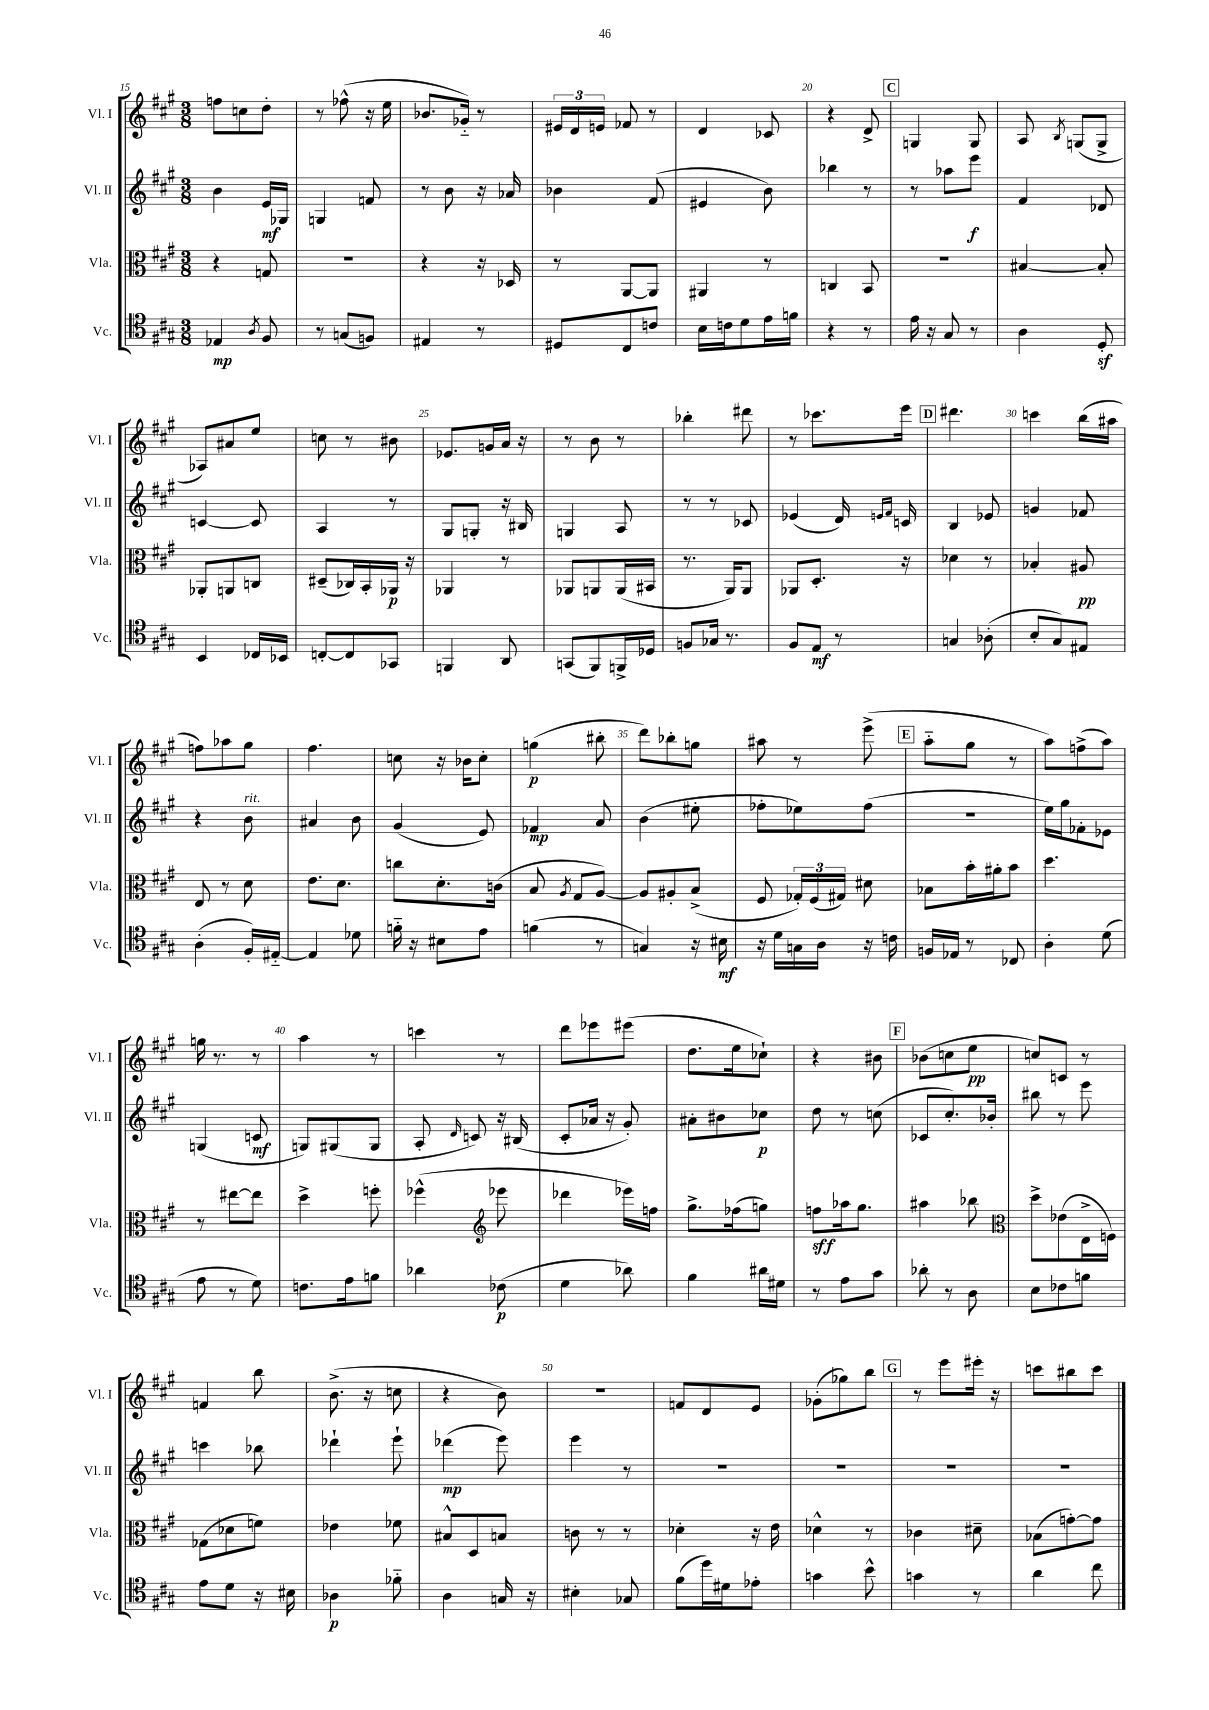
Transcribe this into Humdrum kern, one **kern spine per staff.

**kern	**kern	**kern	**kern
*staff4	*staff3	*staff2	*staff1
*clefC4	*clefC3	*clefG2	*clefG2
*k[f#c#g#]	*k[f#c#g#]	*k[f#c#g#]	*k[f#c#g#]
*M3/8	*M3/8	*M3/8	*M3/8
4E-	4r	4b	8ff
.	.	.	8cc
8qA	.	.	.
8F#	8G	16e	8dd'
.	.	16G-	.
=	=	=	=
8r	4.r	4G	8r
(8G	.	.	(8ff-^^
8F)	.	8f	16r
.	.	.	16ee
=	=	=	=
4E#	4r	8r	8.b-
.	.	8b	.
.	.	.	16g-'~)
8r	16r	16r	8r
.	16D-	16a-	.
=	=	=	=
8D#	8r	4b-	24e#
.	.	.	24d
.	.	.	24e
8C#	[8AA	.	8f-
8c	8AA]	(8f#	8r
=	=	=	=
16B	4AA#	4e#	4d
16c	.	.	.
8d	.	.	.
16e	8r	8b)	8c-
16f	.	.	.
=	=	=	=
4r	4C	4bb-	4r
8r	8BB	8r	8d^
=	=	=	=
16e	4.r	8r	4G
16r	.	.	.
8G#	.	8aa-	.
8r	.	8eee	8G
=	=	=	=
4A	[4B#	4f#	8A
.	.	.	8qB
.	.	.	(8G
8D'	8B#']	8d-	8G^
=	=	=	=
4BB	8AA-'	[4c	8A-)
.	8AA	.	8a#
16C-	8C	8c]	8ee
16BB-	.	.	.
=	=	=	=
[8C'	(8D#~	4A	8cc
8C]	16C-)	.	8r
.	16BB'	.	.
8GG-	16AA-	8r	8b#
.	16r	.	.
=	=	=	=
4FF	4AA-	8G#	8.e-
.	.	8G'	.
.	.	.	16g
8AA	8r	16r	16a
.	.	16B#	16r
=	=	=	=
(8GG	8AA-	4G	8r
8FF#)	8AA	.	8b
16FF^	(16AA	8A	8r
16D-	16BB#	.	.
=	=	=	=
8F	8.r	8r	4bb-'
16G-	.	8r	.
8.r	16AA)	.	.
.	8AA	8c-	8ddd#
=	=	=	=
8F#	8AA-	(4e-	8r
8E	8.D'	.	8.ccc-
8r	.	16d)	.
.	.	16qqe	.
.	.	16qqf#	.
.	16r	16c	16eee
=	=	=	=
4G	4d-	4B	4.ddd#
(8A-'	8r	8e-	.
=	=	=	=
8B'	4B-'	4g	4ccc
8G#)	.	.	.
8E#	8A#	8f-	(16bb
.	.	.	16aa#
=	=	=	=
(4A'	8E	4r	8ff)
.	8r	.	8aa-
16F#')	8d	8b	8gg#
[16E#'~	.	.	.
=	=	=	=
4E#]	8.e	4a#	4.ff#
.	8.d	.	.
8d-	.	8b	.
=	=	=	=
16f'~	8cc	(4g#	8cc
16r	.	.	.
8B#	8.d'	.	16r
.	.	.	16b-
8e	.	8e)	8cc'
.	(16c	.	.
=	=	=	=
(4f	8B	4f-	(4gg
.	8qA	.	.
.	8G#	.	.
8r	[8A)	8a	8bb#'
=	=	=	=
4G)	8A]	(4b	8ddd)
.	8A#'	.	8bb-'
16r	(8B^	8ee#'	8gg
16B#	.	.	.
=	=	=	=
16r	8F#	8ff-'	8aa#
16d	.	.	.
16G	24G-')	8ee-)	8r
.	(24F#	.	.
16A	.	.	.
.	24G#)	.	.
16r	8d#	(8ff-	(8eee^
16c	.	.	.
=	=	=	=
16F	8B-	4.r	8aa'~
16E-	.	.	.
8r	16b'	.	8gg#
.	16a#'	.	.
8C-	8b	.	8r
=	=	=	=
4A'	4.dd	16ee)	8aa)
.	.	16gg#	.
.	.	8f-'	(8ff^
(8d	.	8e-	8aa)
=	=	=	=
8e	8r	(4G	16gg
.	.	.	8.r
8r	[8ee#	.	.
8d)	8ee#]	8c	8r
=	=	=	=
8.c	4dd^	8G)	4aa
.	.	(8G#	.
16e	.	.	.
8f	8ff'	8G#	8r
=	=	=	=
4a-	(4ff-^^	8A'	4ccc
.	.	16qqd	.
.	.	8c)	.
*	*clefG2	*	*
(8c-	8eee-	16r	8r
.	.	(16B#	.
=	=	=	=
4d	4ddd-	8c#'	8ddd
.	.	16a-	8eee-
.	.	16r	.
8a-)	16eee-)	8g#')	(8eee#
.	16ff	.	.
=	=	=	=
4f#	8.gg#^	8a#'	8.dd
.	.	8b#	.
.	(16ff-	.	16ee
16a#	8gg)	8cc-	8cc-`)
16d#	.	.	.
=	=	=	=
8r	8ff	8dd	4r
8e	16aa-	8r	.
.	8.gg#	.	.
8g#	.	(8cc	8b#
=	=	=	=
8a-'	4aa#	8c-	(8b-
8r	.	8.cc#')	8cc
8A	8bb-	.	8ee
.	.	16b-'	.
=	=	=	=
*	*clefC3	*	*
8B	8dd^	8bb#	8cc)
8c-	(8e-	8r	8c
8f	16E^	8eee	8r
.	16F)	.	.
=	=	=	=
8e	(8G-	4ccc	4f
8d	8d-	.	.
16r	8f)	8bb-	8bb
16B#	.	.	.
=	=	=	=
4A-	4e-	4ddd-`	(8.b^
.	.	.	16r
8f-'~	8f-	8eee`	8cc
=	=	=	=
4A	8B#^^	(4ddd-	4r
.	8D	.	.
16G	8B	8eee)	8b)
16r	.	.	.
=	=	=	=
4B#'	8c	4eee	4.r
.	8r	.	.
8G-	8r	8r	.
=	=	=	=
(8f#	4d-'	4.r	8f
16dd)	.	.	8d
16d#	.	.	.
8e-'	16r	.	8e
.	16e	.	.
=	=	=	=
4g	4d-^^	4.r	(8g-'
.	.	.	8gg-)
8b^^	8r	.	8bb
=	=	=	=
4g	4c-	4.r	8r
.	.	.	8eee
8r	8d#~	.	16eee#'
.	.	.	16r
=	=	=	=
4a	(8B-	4.r	8ccc
.	[8g')	.	8bb#
8cc#	8g]	.	8ccc
==	==	==	==
*-	*-	*-	*-
